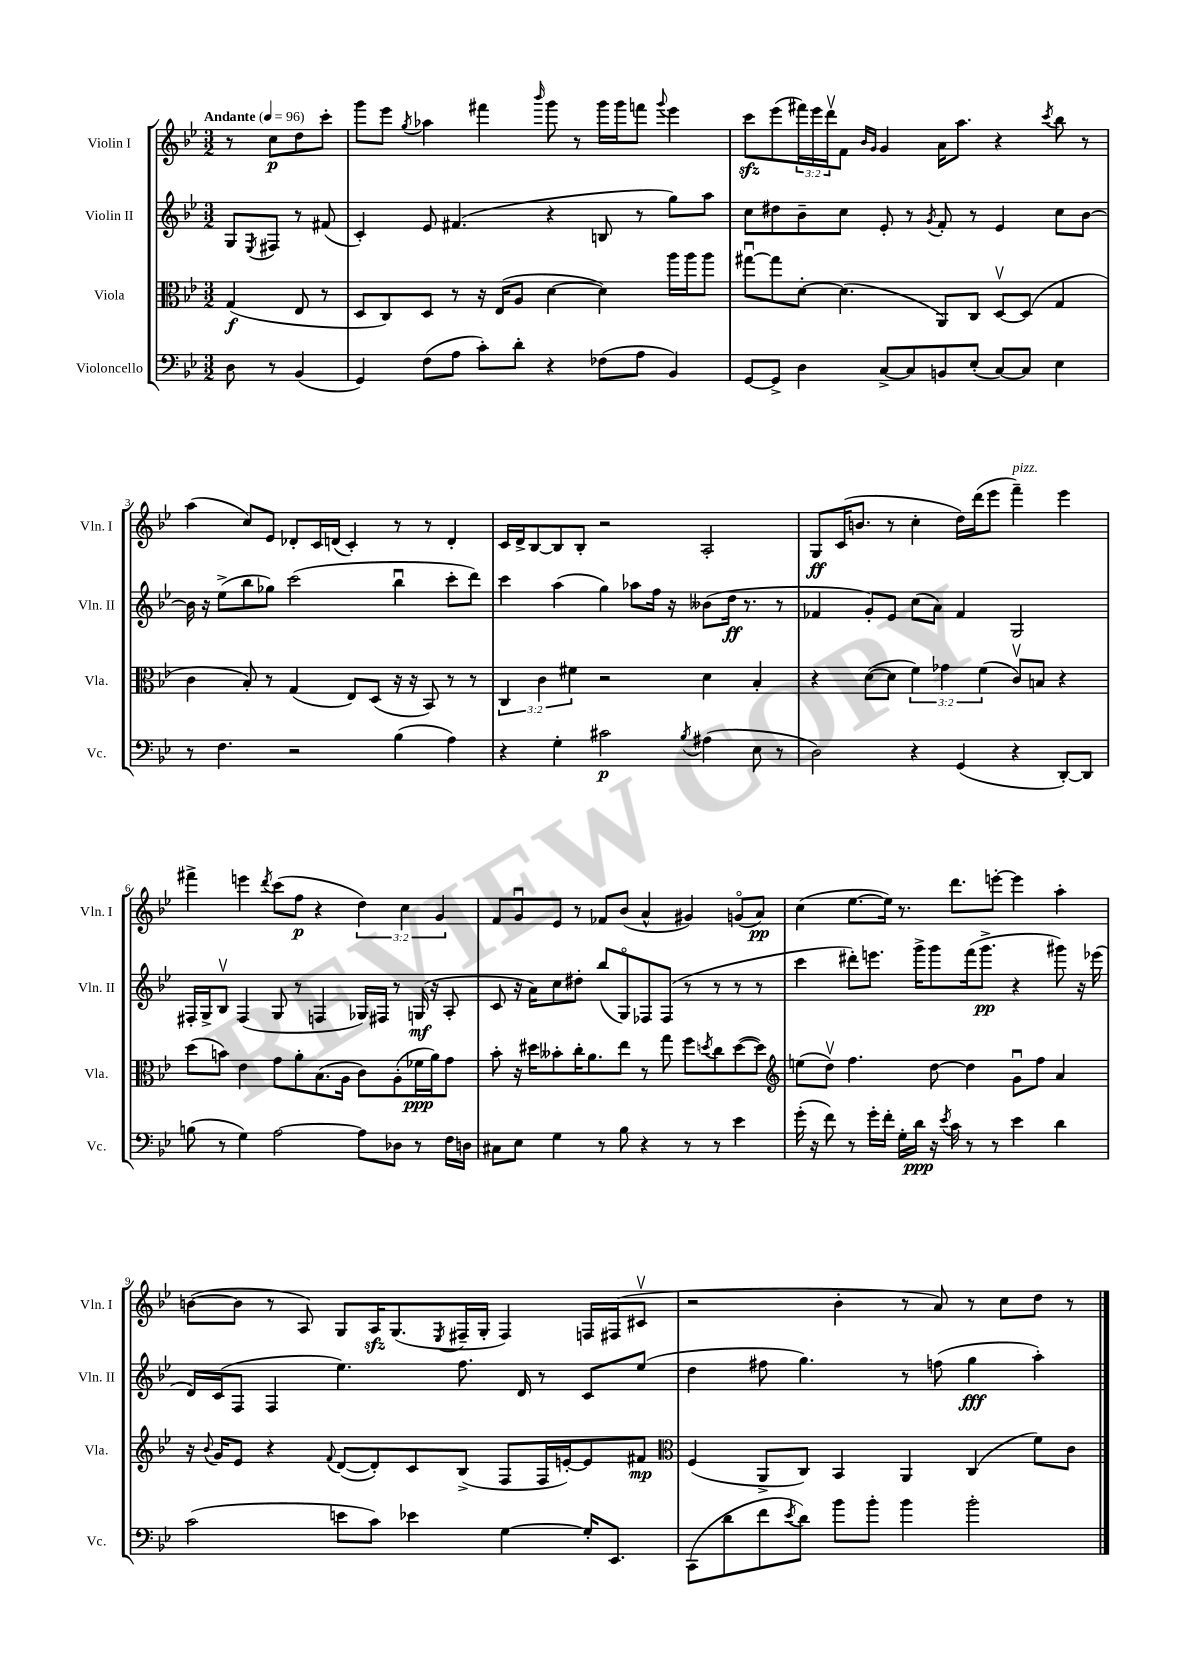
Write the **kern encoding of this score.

**kern	**kern	**kern	**kern
*staff4	*staff3	*staff2	*staff1
*clefF4	*clefC3	*clefG2	*clefG2
*k[b-e-]	*k[b-e-]	*k[b-e-]	*k[b-e-]
*M3/2	*M3/2	*M3/2	*M3/2
*MM96	*MM96	*MM96	*MM96
8D	(4G	8G	8r
.	.	8qE-	.
8r	.	8F#	8cc
(4BB-	8E-	8r	8dd
.	8r	(8f#	8ccc'
=	=	=	=
4GG)	8D	4c')	8ggg
.	8C)	.	8eee-
.	.	.	8qgg
(8F	8D	8e-	4aa-
8A	8r	(4.f#	.
8c')	16r	.	4fff#
.	(16E-	.	.
8d'	8A	.	.
.	.	.	16qqbbb-
4r	[4d	4r	8ggg
.	.	.	8r
(8F-	4d])	8B	16ggg
.	.	.	16ggg
8A	.	8r	8fff
.	.	.	8qqggg
4BB-)	16aa	8gg)	4eee-
.	16aa	.	.
.	8aa	8aa	.
=	=	=	=
[8GG	[8gg#u	8cc	8ccc
8GG^]	8gg#]	8dd#	(8eee-
4D	[8d'	8b-~	24fff#)
.	.	.	24eee-
.	.	.	24dddv
.	(4.d]	8cc	8f
.	.	.	16qqb-
.	.	.	16qqg
[8C^	.	8e-'	4g
8C]	.	8r	.
.	.	8qg	.
8BB	8AA)	8f'	16a
.	.	.	8.aa
(8E-'	8C	8r	.
[8C)	[8Dv	4e-	4r
8C]	(8D]	.	.
.	.	.	8qccc
4E-	4G	8cc	8bb-
.	.	[8b-	8r
=	=	=	=
8r	4c	16b-]	(4aa
.	.	16r	.
4.F	.	(8ee-^	.
.	8B-')	8bb-	8cc)
.	8r	8gg-)	8e-
2r	(4G	(2ccc	8d-'
.	.	.	16c
.	.	.	(16d
.	8E-)	.	4c')
.	(8D	.	.
(4B-	16r	4bb-u	8r
.	16r	.	.
.	8BB-)	.	8r
4A)	8r	8ccc'	4d'
.	8r	8ddd)	.
=	=	=	=
4r	6C	4ccc	16c
.	.	.	16d^
.	.	.	[8B-
.	6c	.	.
4G'	.	(4aa	8B-]
.	6f#	.	.
.	.	.	8B-'
2c#	2r	4gg)	2r
.	.	8aa-	.
.	.	16ff	.
.	.	16r	.
8qB-	.	.	.
(4A#	4d	(8b--	2A'
.	.	16dd	.
.	.	8.r	.
8E-	4B-'	.	.
8r	.	8r	.
=	=	=	=
2D)	4r	4f-	8G
.	.	.	(16c
.	.	.	8.b
.	([8d	8g')	.
.	8d]	8e-	8r
4r	6f)	(8cc	4cc'
.	.	8a)	.
.	6g-	.	.
(4GG	.	4f-	16dd)
.	.	.	(16ddd
.	(6f	.	.
.	.	.	8eee-
4r	8cv)	2G	4fff~)
.	8B	.	.
[8DD')	4r	.	4eee-
8DD]	.	.	.
=	=	=	=
(8B	(8dd	16F#'	4fff#^
.	.	16G^	.
8r	8b)	8B-v	.
4G)	4e-	(4F#	4eee
.	.	.	8qddd
[2A	8g	8G	(8ccc
.	8a'	8r	8ff
.	(8.B-	4F	4r
.	16A	.	.
8A]	8c)	16G-)	6dd)
.	.	16F#	.
8D-	(8A'	8r	.
.	.	.	6cc
8r	16f-	(16G	.
.	16a)	16r	.
.	.	.	6g
16F	8g	8A'	.
16D	.	.	.
=	=	=	=
8C#	8b-'	8c	8f
8E-	16r	16r	8gu
.	16dd#	16a)	.
4G	8b--'	8cc	8e-
.	16cc'	8dd#'	8r
.	8.a	.	.
8r	.	(8bb-	8f-
8B-	8ee-	8Go)	(8b-
4r	8r	8F-	4a^^
.	8gg	(8F-	.
8r	8ff	8r	4g#)
.	8qdd	.	.
8r	8cc	8r	.
4e-	([8dd	8r	(8go
.	8dd])	8r	8a)
=	=	=	=
*	*clefG2	*	*
(16g'	(8ee	4ccc	(4cc
16r	.	.	.
8f)	8ddv)	.	.
8r	4.ff	8ddd#')	[8.ee-
16g'	.	8.eee	.
16f'	.	.	16ee-])
16G'	.	.	8.r
16d	.	16ggg^	.
16r	[8dd	8ggg	.
8qe-	.	.	.
16c	.	.	8.ddd
8r	4dd]	(16fff	.
.	.	8.ggg^	.
8r	.	.	[8eee'
4e-	8gu	4r	4eee]
.	8ff	.	.
4d	4a	8ggg#)	4aa'
.	.	16r	.
.	.	(16eee-	.
=	=	=	=
(2c	16r	16d)	([8b
.	8qqb-	.	.
.	16g	(16c	.
.	8e-	8F	8b]
.	4r	4F	8r
.	.	.	8A)
.	8qqf	.	.
8e	([8d	4.ee-)	8G
8c)	8d'])	.	16A
.	.	.	(8.G
4e-	8c	.	.
.	.	.	8qE-
.	(8B-^	8.ff	16F#~
.	.	.	16G'
[4G	8F	.	4F#)
.	.	16d	.
.	16F	8r	.
.	[16e')	.	.
16G']	8e]	8c	16F
8.EE-	.	.	(16F#
.	8f#	(8ee-	8c#v
=	=	=	=
*	*clefC3	*	*
(8CC	(4F	4dd	2r
8d	.	.	.
8f	8AA^	8ff#	.
8qe-	.	.	.
8d)	8C)	4.gg)	.
8b-	4BB-	.	4b-'
8b-'	.	.	.
4b-	4AA	8r	8r
.	.	(8ff	8a)
2b-'	(4C	4gg	8r
.	.	.	8cc
.	8f)	4aa')	8dd
.	8c	.	8r
==	==	==	==
*-	*-	*-	*-
